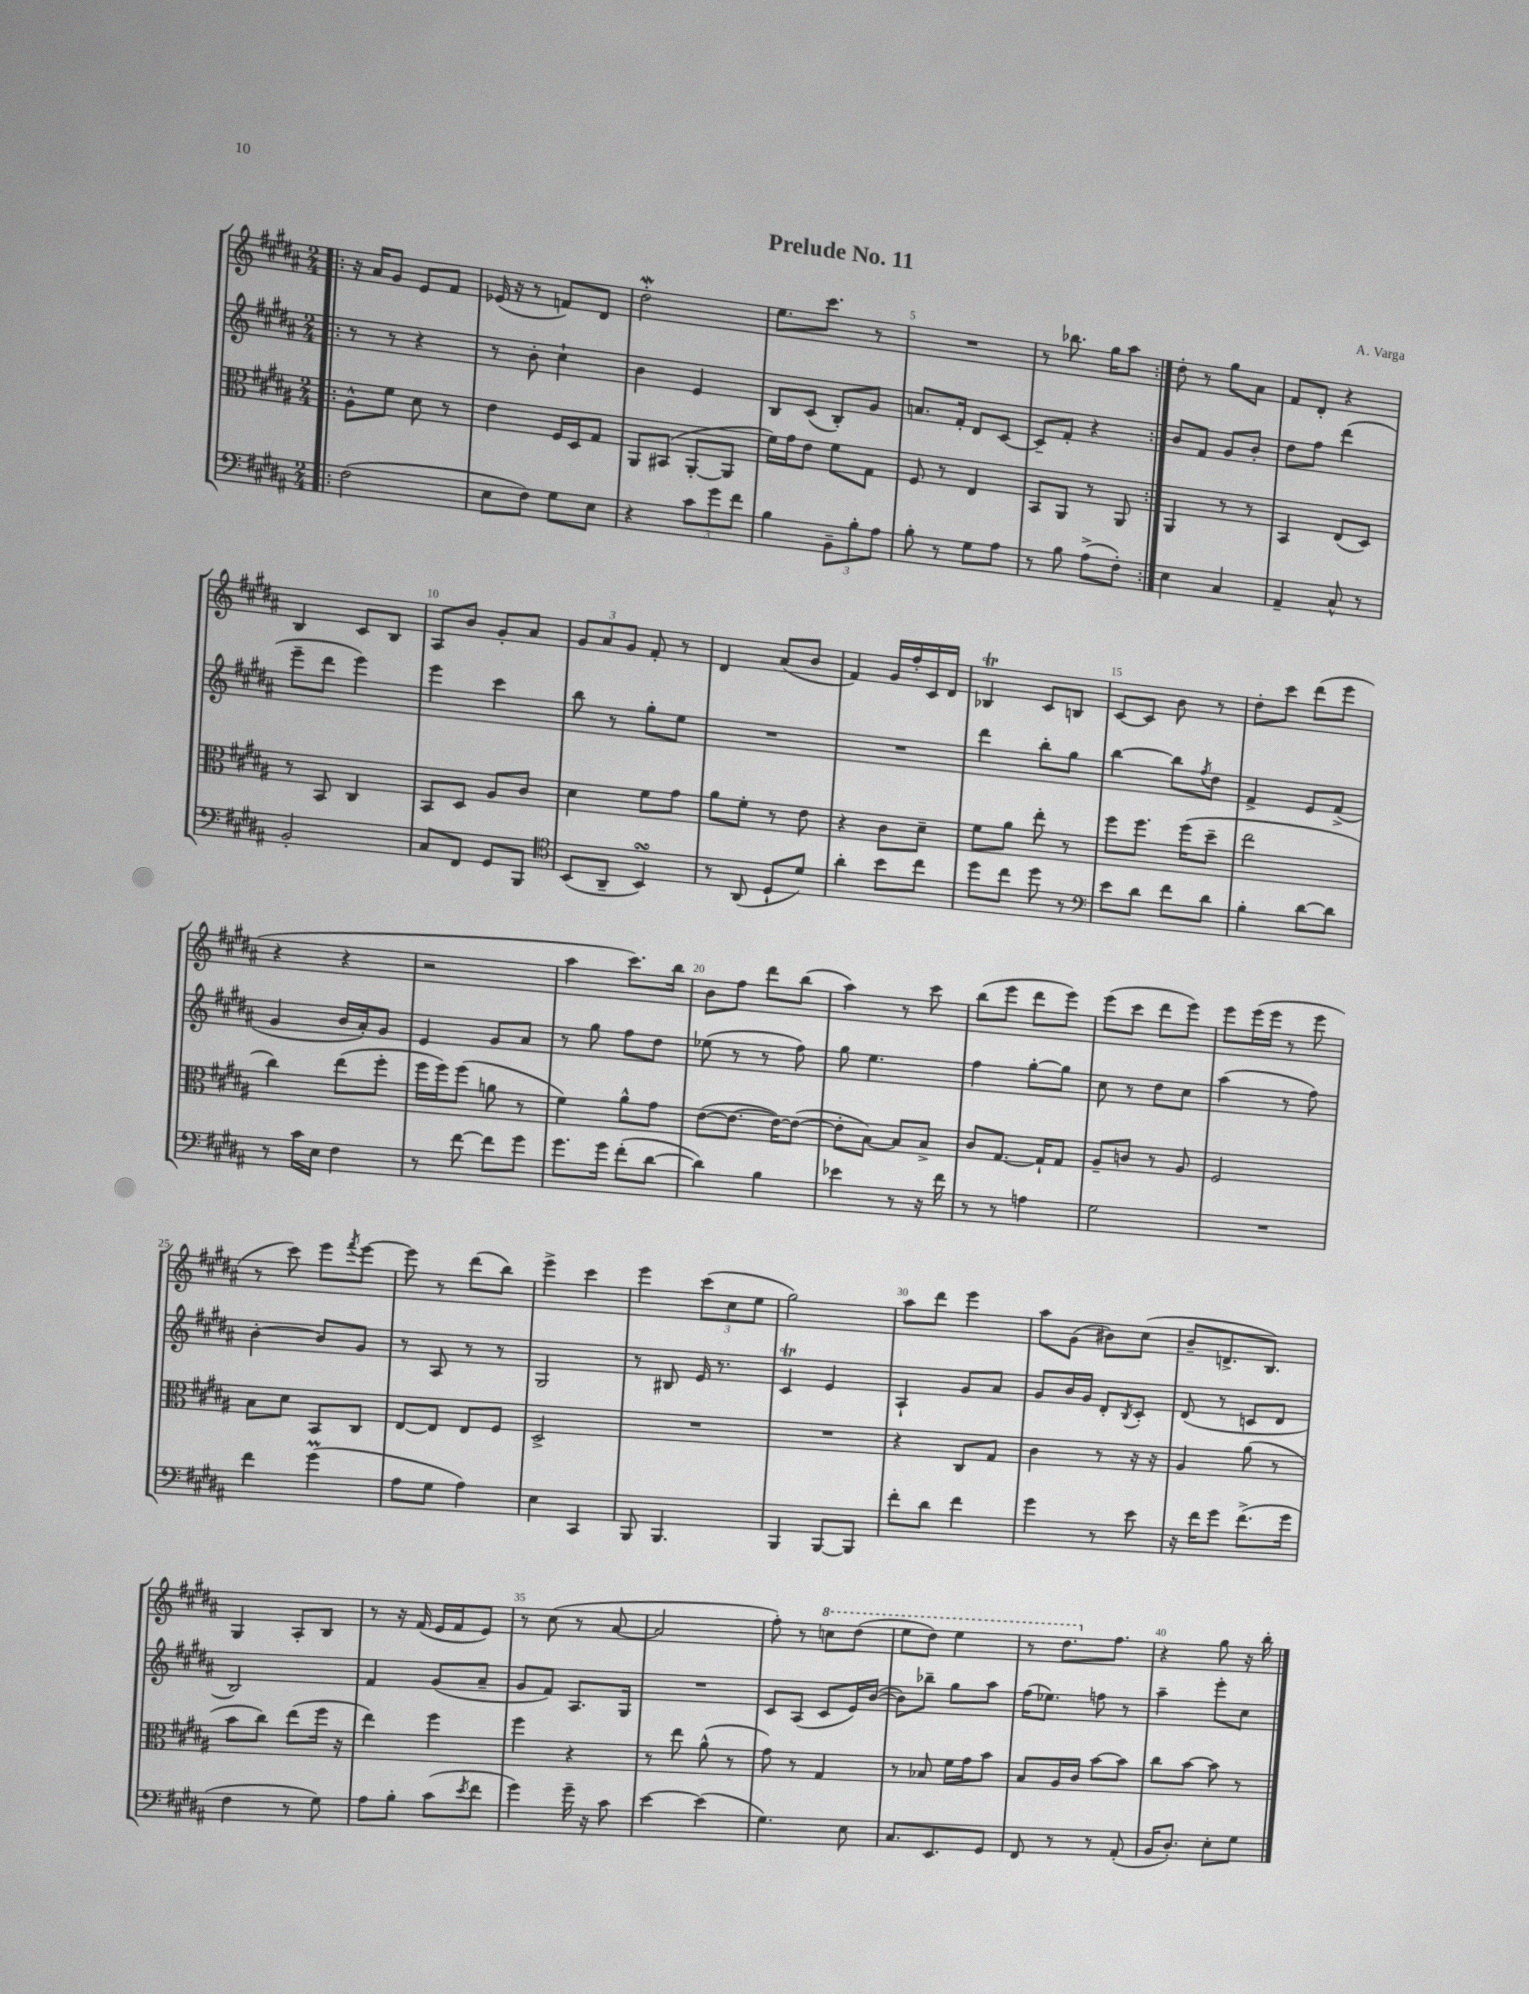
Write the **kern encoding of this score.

**kern	**kern	**kern	**kern
*part4	*part3	*part2	*part1
*staff4	*staff3	*staff2	*staff1
*clefF4	*clefC3	*clefG2	*clefG2
*k[f#c#g#d#a#]	*k[f#c#g#d#a#]	*k[f#c#g#d#a#]	*k[f#c#g#d#a#]
*M2/4	*M2/4	*M2/4	*M2/4
=1!|:	=1!|:	=1!|:	=1!|:
(2F#\	8A#^^\L	8r	16r
.	.	.	16a#/KL
.	8f#\J	8r	8g#/J
.	8d#\	4r	8e/L
.	8r	.	8f#/J
=2	=2	=2	=2
8E\L	4e\	8r	(16e-X/
.	.	.	16r
8F#\J)	.	8b'\	8r
8G#\L	16F#/LL	4cc#`\	8fn/L)
.	16D#/J	.	.
8E\J	8G#/J	.	8d#/J
=3	=3	=3	=3
4r	8AA#/L	4b\	2dd#W'\
.	(8BB#X/J	.	.
12c#\L	[8AA#'/L	4e/	.
12g#\	.	.	.
.	8AA#/J]	.	.
12f#\J	.	.	.
=4	=4	=4	=4
4B\	16f#\LL)	8B/L	8.ee\L
.	16g#\J	.	.
.	8e\J	(8c#/J	.
.	.	.	8.ccc#\J
12BB~\L	8f#\L	8B'/L)	.
12B'\	.	.	.
.	8G#\J	8g#/J	8r
12A#\J	.	.	.
=5	=5	=5	=5
8B'\	8F#/	8.an/L	2r
8r	8r	.	.
.	.	16f#'/Jk	.
8G#\L	4E/	8d#/L	.
8A#\J	.	[8c#/J	.
=6	=6	=6	=6
8r	8BB/L	8c#~/L]	8r
8B\	8AA#/J	8f#'/J	8.bb-X\
(8A#^\L	8r	4r	.
.	.	.	16gg#\KL
8F#'\J)	8AA#/	.	8aa#\J
=7:|!	=7:|!	=7:|!	=7:|!
4E\	4AA#/	8b/L	8dd#'\
.	.	8f#/J	8r
4C#/	8r	8g#/L	8gg#\L
.	8r	8b'/J	8a#\J
=8	=8	=8	=8
4AA#~/	4BB/	8dd#\L	8f#/L
.	.	8ff#\J	8d#'/J
8C#^^/	(8E/L	(4ddd#\	4r
8r	8D#/J)	.	.
!!LO:LB:g=z
=9	=9	=9	=9
2BB'/	8r	8eee~\L	4B/
.	8BB/	8ddd#\J	.
.	4C#/	4eee\)	8c#/L
.	.	.	8B/J
=10	=10	=10	=10
8C#/L	8BB/L	4eee\	8A#/L
8FF#/J	8D#/J	.	8b/J
8GG#/L	8A#/L	4ccc#\	8g#'/L
8BBB/J	8c#/J	.	8a#/J
=11	=11	=11	=11
*clefC4	*	*	*
(8BB/L	4d#\	8bb\	12g#/L
.	.	.	12a#/
8AA#~/J	.	8r	.
.	.	.	12g#/J
4BBsSSs/)	8f#\L	8gg#'\L	8f#'/
.	8g#\J	8ee\J	8r
=12	=12	=12	=12
8r	8a#\L	2r	4d#/
(8AA#/	8f#'\J	.	.
8D#`/L	8r	.	(8a#/L
8d#/J)	8e\	.	8b/J
=13	=13	=13	=13
4a#'\	4r	2r	4f#/)
8b\L	8c#\L	.	16g#/LL
.	.	.	16ff#'/
8cc#\J	8d#~\J	.	16c#/
.	.	.	16d#/JJ
=14	=14	=14	=14
8dd#\L	8f#\L	4ddd#\	4B-XT/
8cc#\J	8a#\J	.	.
8dd#\	8ee'\	8bb'\L	8c#/L
8r	8r	8gg#\J	8Bn/J
=15	=15	=15	=15
*clefF4	*	*	*
8e\L	8ff#\L	[4bb\	[8c#/L
8d#\J	8.ff#\J	.	8c#/J]
8f#\L	.	8bb\L]	8b\
.	(16ff#\KL	.	.
.	.	8qff#/	.
8d#\J	8dd#~\J	8dd#\J	8r
=16	=16	=16	=16
4B'\	2ee\	4f#^/	8dd#'\L
.	.	.	8ccc#\J
[8d#\L	.	8e/L	(8ddd#\L
8d#\J]	.	(8f#^/J	8eee\J
!!LO:LB:g=z
=17	=17	=17	=17
8r	4cc#\)	4g#/	4r
16c#\LL	.	.	.
16E\JJ	.	.	.
4F#\	(8ee\L	16b/LL	4r
.	.	16a#'/J)	.
.	8ff#'\J	8g#/J	.
=18	=18	=18	=18
8r	16ff#\LL	4e/	2r
.	16ff#\J)	.	.
[8f#\	(8ff#\J	.	.
8f#\L]	8an\	8g#/L	.
8g#\J	8r	8a#/J	.
=19	=19	=19	=19
8.g#\L	4f#\)	8r	4aa#\
.	.	8gg#\	.
16g#\Jk	.	.	.
(8f#'\L	8a#^^\L	8ff#\L	8.ccc#\L)
[8d#\J	8g#\J	8dd#\J	.
.	.	.	16bb\Jk
=20	=20	=20	=20
4d#\])	([8e\L	(8ee-X\	8b\L
.	8.e\J_	8r	8ff#\J
4B\	.	8r	8ddd#\L
.	16e\KL_)	.	.
.	(8e\J_	8ff#\)	(8bb\J
=21	=21	=21	=21
4e-X\	8e'\L]	8gg#\	4aa#\)
.	[8B\J)	4.ee\	.
8r	8B/L]	.	8r
16r	8B^/J	.	8ccc#\
16f#\	.	.	.
=22	=22	=22	=22
8r	8c#/L	4ff#\	(8bb\L
8r	[8.G#/J	.	8eee\J
4An\	.	[8gg#'\L	8ddd#\L
.	16G#`/KL]	.	.
.	8G#/J	8gg#\J]	8eee\J)
=23	=23	=23	=23
2G#\	8A#~/L	8cc#\	(8eee\L
.	8cn/J	8r	8ccc#\J
.	8r	8dd#\L	8ddd#\L
.	8A#/	8cc#\J	8eee\J)
=24	=24	=24	=24
2r	2F#/	(4aa#\	8eee\L
.	.	.	(16eee\L
.	.	.	16eee\JJ
.	.	8r	8r
.	.	8ff#\)	8eee\
!!LO:LB:g=z
=25	=25	=25	=25
4f#\	8B\L	[4b'\	8r
.	8d#\J	.	8ccc#\)
(4g#M\	8BB/L	8b/L]	8eee\L
.	.	.	8qfff#/
.	8C#/J	8g#/J	[8eee\J
=26	=26	=26	=26
8A#\L	[8E/L	8r	8eee\]
8G#\J	8E/J]	8A#/	8r
4A#\)	8E/L	8r	(8ddd#\L
.	8F#/J	8r	8bb\J)
=27	=27	=27	=27
4E\	2D#^/	2G#/	4eee^\
4CC#/	.	.	4ccc#\
=28	=28	=28	=28
8BBB/	2r	8r	4eee\
4.BBB/	.	8B#X/	.
.	.	16e/	(12ccc#\L
.	.	8.r	.
.	.	.	12cc#\
.	.	.	12ee\J
=29	=29	=29	=29
4BBB/	2r	4c#T/	2gg#\)
[8BBB/L	.	4e/	.
8BBB/J]	.	.	.
=30	=30	=30	=30
8f#'\L	4r	4A#`/	8aa#\L
8d#\J	.	.	8ddd#\J
4f#\	8C#/L	8g#/L	4eee\
.	8G#/J	8a#/J	.
=31	=31	=31	=31
4g#\	4c#\	8g#/L	8aa#\L
.	.	16b/L	(8g#\J
.	.	16g#/JJ	.
8r	8r	8d#'/L	8b#X\L)
.	.	8qB/	.
8e\	16r	8c#'/J	(8cc#\J
.	16r	.	.
=32	=32	=32	=32
16r	4A#/	(8d#/	8b~/L
16f#\KL	.	.	.
8g#\J	.	8r	8.dn^/
(8.f#^\L	(8a#\	8cn/L	.
.	.	.	8.B/J)
.	8r	8d#/J	.
16g#\Jk	.	.	.
!!LO:LB:g=z
=33	=33	=33	=33
4F#\	8b\L	2B/)	4G#/
.	8cc#\J)	.	.
8r	(8ee\L	.	8A#'/L
8G#\)	16ff#\Jk	.	8B/J
.	16r	.	.
=34	=34	=34	=34
8A#\L	4ee\)	4f#/	8r
8B'\J	.	.	16r
.	.	.	(16f#/
(8c#\L	4ff#\	(8g#/L	16e/LL
.	.	.	16f#/J
8qe/	.	.	.
8f#\J	.	8a#~/J	8e/J)
=35	=35	=35	=35
4g#\)	4ff#\	8g#/L	8r
.	.	8f#/J)	(8cc#\
16g#~\	4r	8.A#/L	8r
16r	.	.	.
8c#\	.	.	[8a#/
.	.	16G#/Jk	.
=36	=36	=36	=36
[4e\	8r	2r	2a#/]
.	8ee\	.	.
(4e\]	(8a#^^\	.	.
.	8r	.	.
=37	=37	=37	=37
4.G#\)	8g#\)	8c#/L	8ff#'\)
.	8r	(8A#/J	8r
*	*	*	*8va
.	4G#/	8c#/L	8cccn\L
8E\	.	16e/L)	(8ddd#\J
.	.	([16b/JJ	.
=38	=38	=38	=38
8.C#/L	8r	8b\L])	8eee\L
.	8B-X/	8bb-X~\J	8ddd#\J)
8.EE/	.	.	.
.	16f#\LL	8gg#\L	4eee\
.	16g#\J	.	.
8GG#/J	8b\J	8aa#\J	.
=39	=39	=39	=39
8FF#/	8B/L	(16ff#\KL	8r
.	.	8.ee-X\J)	.
8r	16A#/L	.	8.ddd#\L
.	16c#/JJ	.	.
8r	[8b\L	8ffn\	.
*	*	*	*X8va
.	.	.	8.ff#\J
(8AA#'/	8b\J]	8r	.
=40	=40	=40	=40
16BB/KL	8cc#\L	4aa#~\	4r
8.D#'/J)	.	.	.
.	[8b\J	.	.
8E'\L	8b\]	8eee'\L	8gg#\
8G#\J	8r	8cc#\J	16r
.	.	.	16bb'\
==	==	==	==
*-	*-	*-	*-
